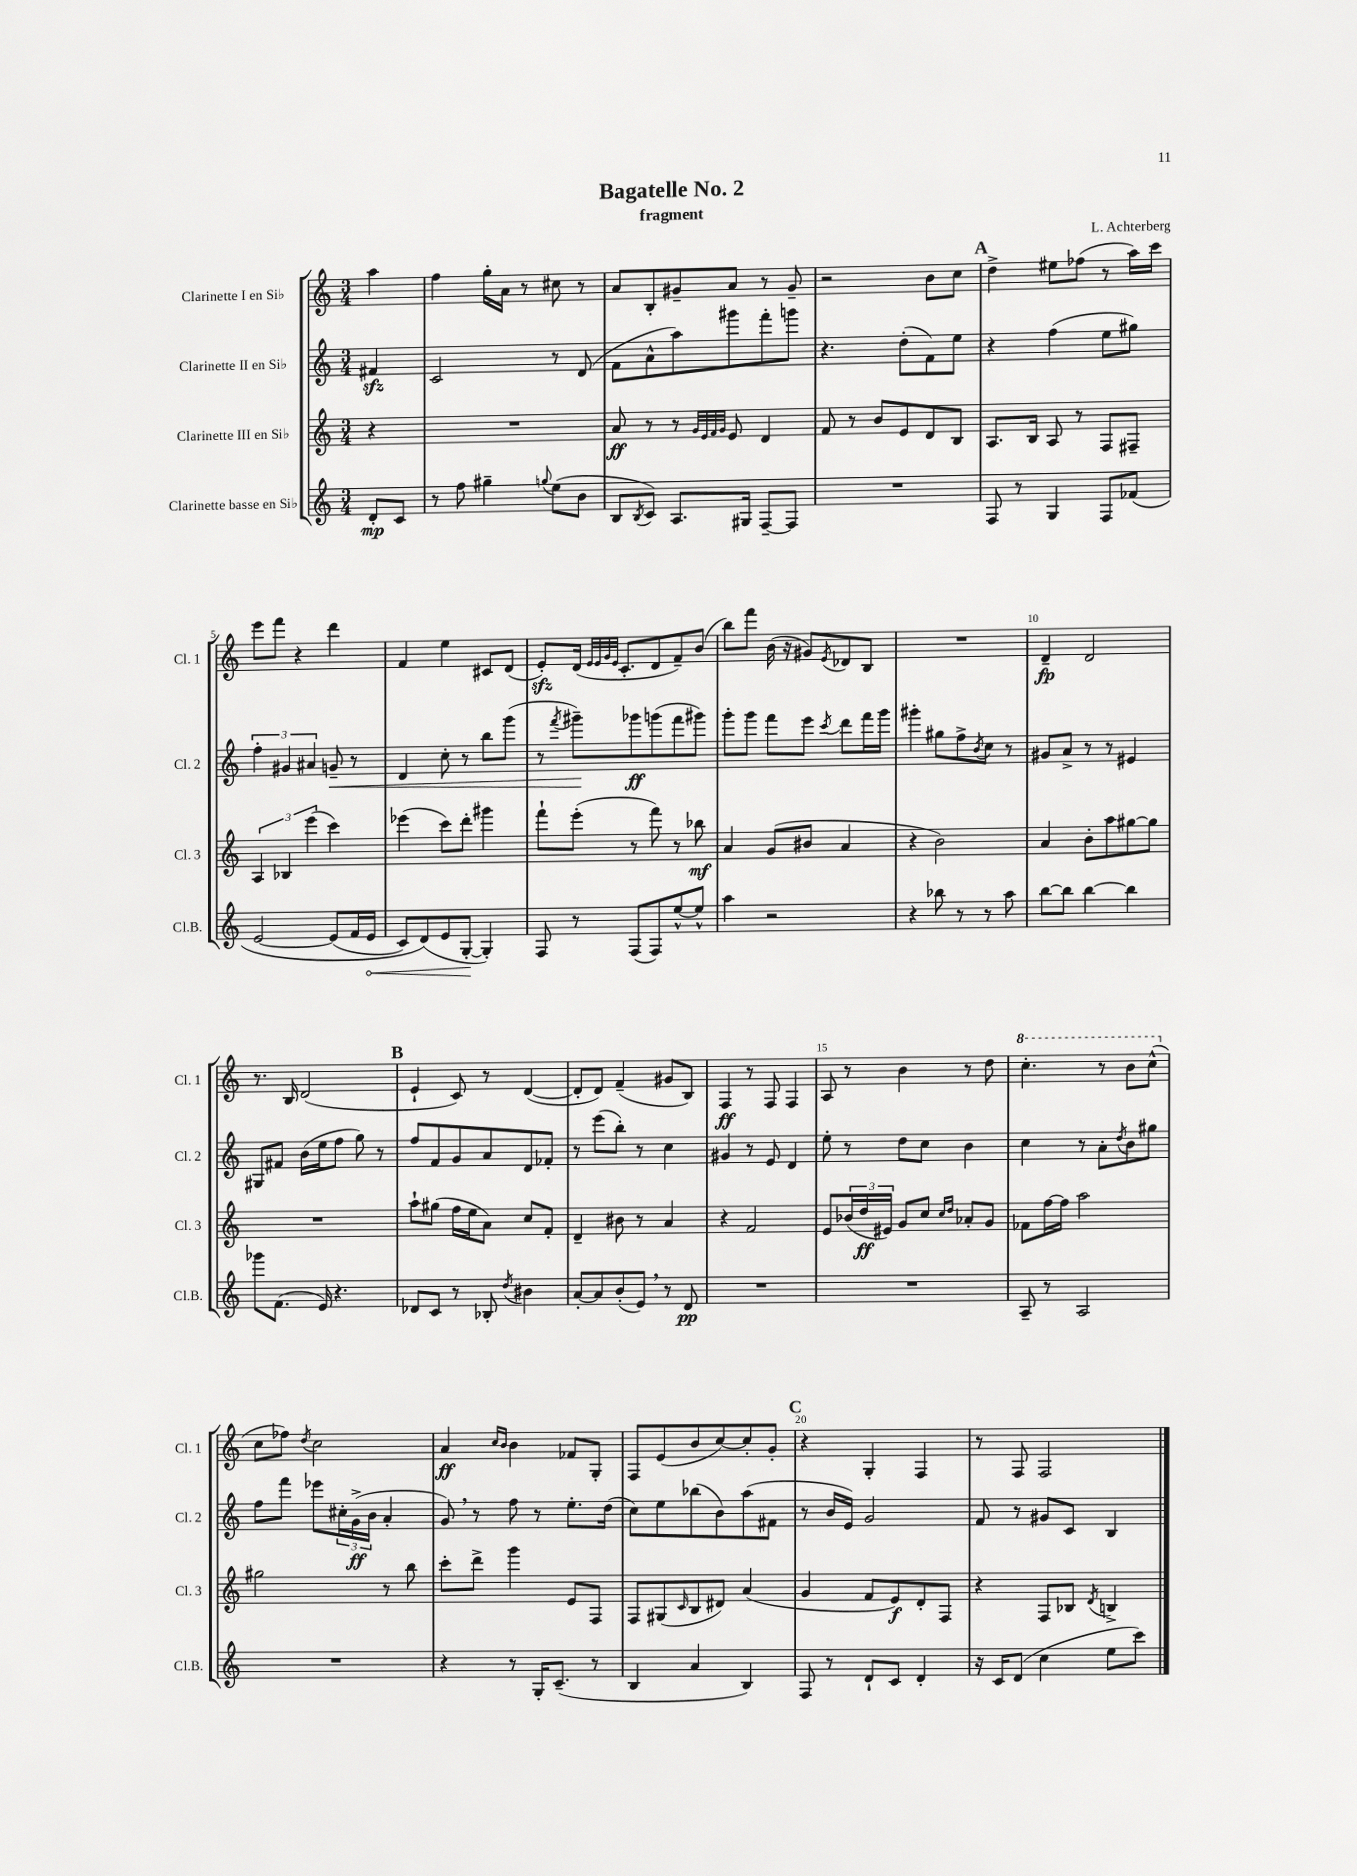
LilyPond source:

\header { title = "Bagatelle No. 2" composer = "L. Achterberg" subtitle = "fragment" }
<<
\new StaffGroup <<
\new Staff = "s0" \with { instrumentName = "Clarinette I en Sib" shortInstrumentName = "Cl. 1" } {
    \clef treble \key c \major \numericTimeSignature \time 3/4 \partial 4
    a''4 |
    f''4 g''16-. a'16 r8 cis''8 r8 |
    a'8 b8-. gis'8-- a'8 r8 gis'8-- |
    r2 b'8 c''8 |
    \mark \markup { \bold "A" } d''4-> eis''8 fes''8( r8 a''16) c'''16 |
    e'''8 f'''8 r4 d'''4 |
    f'4 e''4 cis'8 d'8( |
    e'8-.\sfz) d'16( \grace { e'32 e'32 g'32 e'32 } c'8.-. d'8 f'8--) b'8( |
    b''8) f'''8 b'16( r16 gis'8) \acciaccatura { e'8 } des'8 b8 |
    R2. |
    d'4--\fp d'2 |
    r8. b16 d'2( |
    \mark \markup { \bold "B" } e'4-! c'8) r8 d'4~( |
    d'8-. d'8) f'4--( gis'8 b8) |
    f4\ff r8 f8 f4 |
    a8 r8 b'4 r8 d''8 |
    \ottava #1 c'''4.-. r8 b''8 c'''8-^( \ottava #0 |
    c''8 fes''8) \acciaccatura { d''8 } c''2 |
    a'4\ff \grace { c''16 b'16 } b'4 fes'8 g8-. |
    f8 e'8( b'8 c''8~) c''8-. g'8-. |
    \mark \markup { \bold "C" } r4 g4-. f4 |
    r8 f8 f2 \bar "|." |
}
\new Staff = "s1" \with { instrumentName = "Clarinette II en Sib" shortInstrumentName = "Cl. 2" } {
    \clef treble \key c \major \numericTimeSignature \time 3/4 \partial 4
    fis'4\sfz |
    c'2 r8 d'8( |
    f'8 a'8-^ a''8) gis'''8 f'''8-. g'''8 |
    r4. d''8-.( f'8) e''8 |
    \mark \markup { \bold "A" } r4 f''4( e''8 gis''8) |
    \tuplet 3/2 { f''4-. gis'4 ais'4 } g'8--\< r8 |
    d'4 c''8-. r8 b''8 g'''8( |
    r8 \acciaccatura { f'''8 } gis'''8--\!) ges'''8\ff g'''8( f'''8 gis'''8) |
    g'''8-. g'''8 f'''8 e'''8 \acciaccatura { c'''8 } d'''8 f'''16 g'''16 |
    gis'''4-. gis''8 f''8-> \acciaccatura { b'8 } c''8 r8 |
    gis'8 a'8-> r8 r8 eis'4 |
    gis8 fis'8 b'16( e''16 f''8 g''8) r8 |
    \mark \markup { \bold "B" } f''8 f'8 g'8 a'8 d'8 fes'8-. |
    r8 e'''8( b''8-.) r8 c''4 |
    gis'4 r8 e'8 d'4 |
    e''8-. r8 d''8 c''8 b'4 |
    c''4 r8 a'8-. \acciaccatura { d''8 } b'8 gis''8 |
    f''8 f'''8 ees'''8 \tuplet 3/2 { cis''16-. g'16->\ff( b'16 } a'4-. |
    g'8) \breathe r8 f''8 r8 e''8.-. d''16( |
    c''8) e''8 bes''8( b'8) a''8( fis'8 |
    \mark \markup { \bold "C" } r8 b'16 e'16) g'2 |
    f'8 r8 gis'8 c'8 b4 \bar "|." |
}
\new Staff = "s2" \with { instrumentName = "Clarinette III en Sib" shortInstrumentName = "Cl. 3" } {
    \clef treble \key c \major \numericTimeSignature \time 3/4 \partial 4
    r4 |
    R2. |
    a'8\ff r8 r8 \grace { g'32 e'32 f'32 g'32 } e'8 d'4 |
    f'8 r8 b'8 e'8 d'8 b8 |
    \mark \markup { \bold "A" } a8. b16 a8 r8 f8 fis8-- |
    \tuplet 3/2 { a4 bes4 e'''4( } c'''4) |
    ees'''4( c'''8) d'''8-. gis'''4 |
    f'''8-! e'''8-.( r8 f'''8) r8 bes''8\mf |
    a'4 g'8( bis'8 a'4 |
    r4 b'2) |
    a'4 b'8-. a''8 gis''8~ gis''8 |
    R2. |
    \mark \markup { \bold "B" } a''8-! gis''8( f''16 e''16 a'8) c''8 f'8-. |
    d'4-- bis'8 r8 a'4 |
    r4 f'2 |
    e'8 \tuplet 3/2 { bes'16( d''16\ff eis'16) } g'8 c''8 \grace { c''16 d''16 } aes'8-. g'8 |
    fes'8 f''16~ f''16 a''2 |
    gis''2 r8 b''8 |
    c'''8-. d'''8-> g'''4 e'8 f8 |
    f8 gis8( \grace { c'16 } b8 dis'8) a'4( |
    \mark \markup { \bold "C" } g'4 f'8 e'8\f) d'8-. f8 |
    r4 f8 bes8 \acciaccatura { d'8 } b4-> \bar "|." |
}
\new Staff = "s3" \with { instrumentName = "Clarinette basse en Sib" shortInstrumentName = "Cl.B." } {
    \clef treble \key c \major \numericTimeSignature \time 3/4 \partial 4
    d'8-.\mp c'8 |
    r8 f''8 gis''4-- \appoggiatura { g''8 } e''8( b'8 |
    b8 \acciaccatura { b8 } c'8) a8. gis16 f8~-- f8 |
    R2. |
    \mark \markup { \bold "A" } f8 r8 g4 f8 fes'8\( |
    e'2~ e'8( f'16 \once \override Hairpin.circled-tip = ##t e'16\< |
    c'8) d'8(\) e'8 g8~-.\! g4-.) |
    f8 r8 f8( f8) e''8~-^ e''8-^ |
    a''4 r2 |
    r4 bes''8 r8 r8 a''8 |
    b''8~ b''8 b''4~ b''4 |
    ges'''8 f'8.( e'16) r4. |
    \mark \markup { \bold "B" } des'8 c'8 r8 bes8-. \acciaccatura { d''8 } bis'4 |
    a'8~-. a'8 b'8-.( e'8) \breathe r8 d'8\pp |
    R2. |
    R2. |
    a8-- r8 a2 |
    R2. |
    r4 r8 g16-. c'8.--( r8 |
    b4 a'4 b4) |
    \mark \markup { \bold "C" } f8 r8 d'8-! c'8 d'4-. |
    r16 c'16 d'8( c''4 e''8 c'''8) \bar "|." |
}
>>
>>
\layout { \context { \Score \override BarNumber.break-visibility = ##(#f #t #t) barNumberVisibility = #(every-nth-bar-number-visible 5) } }
